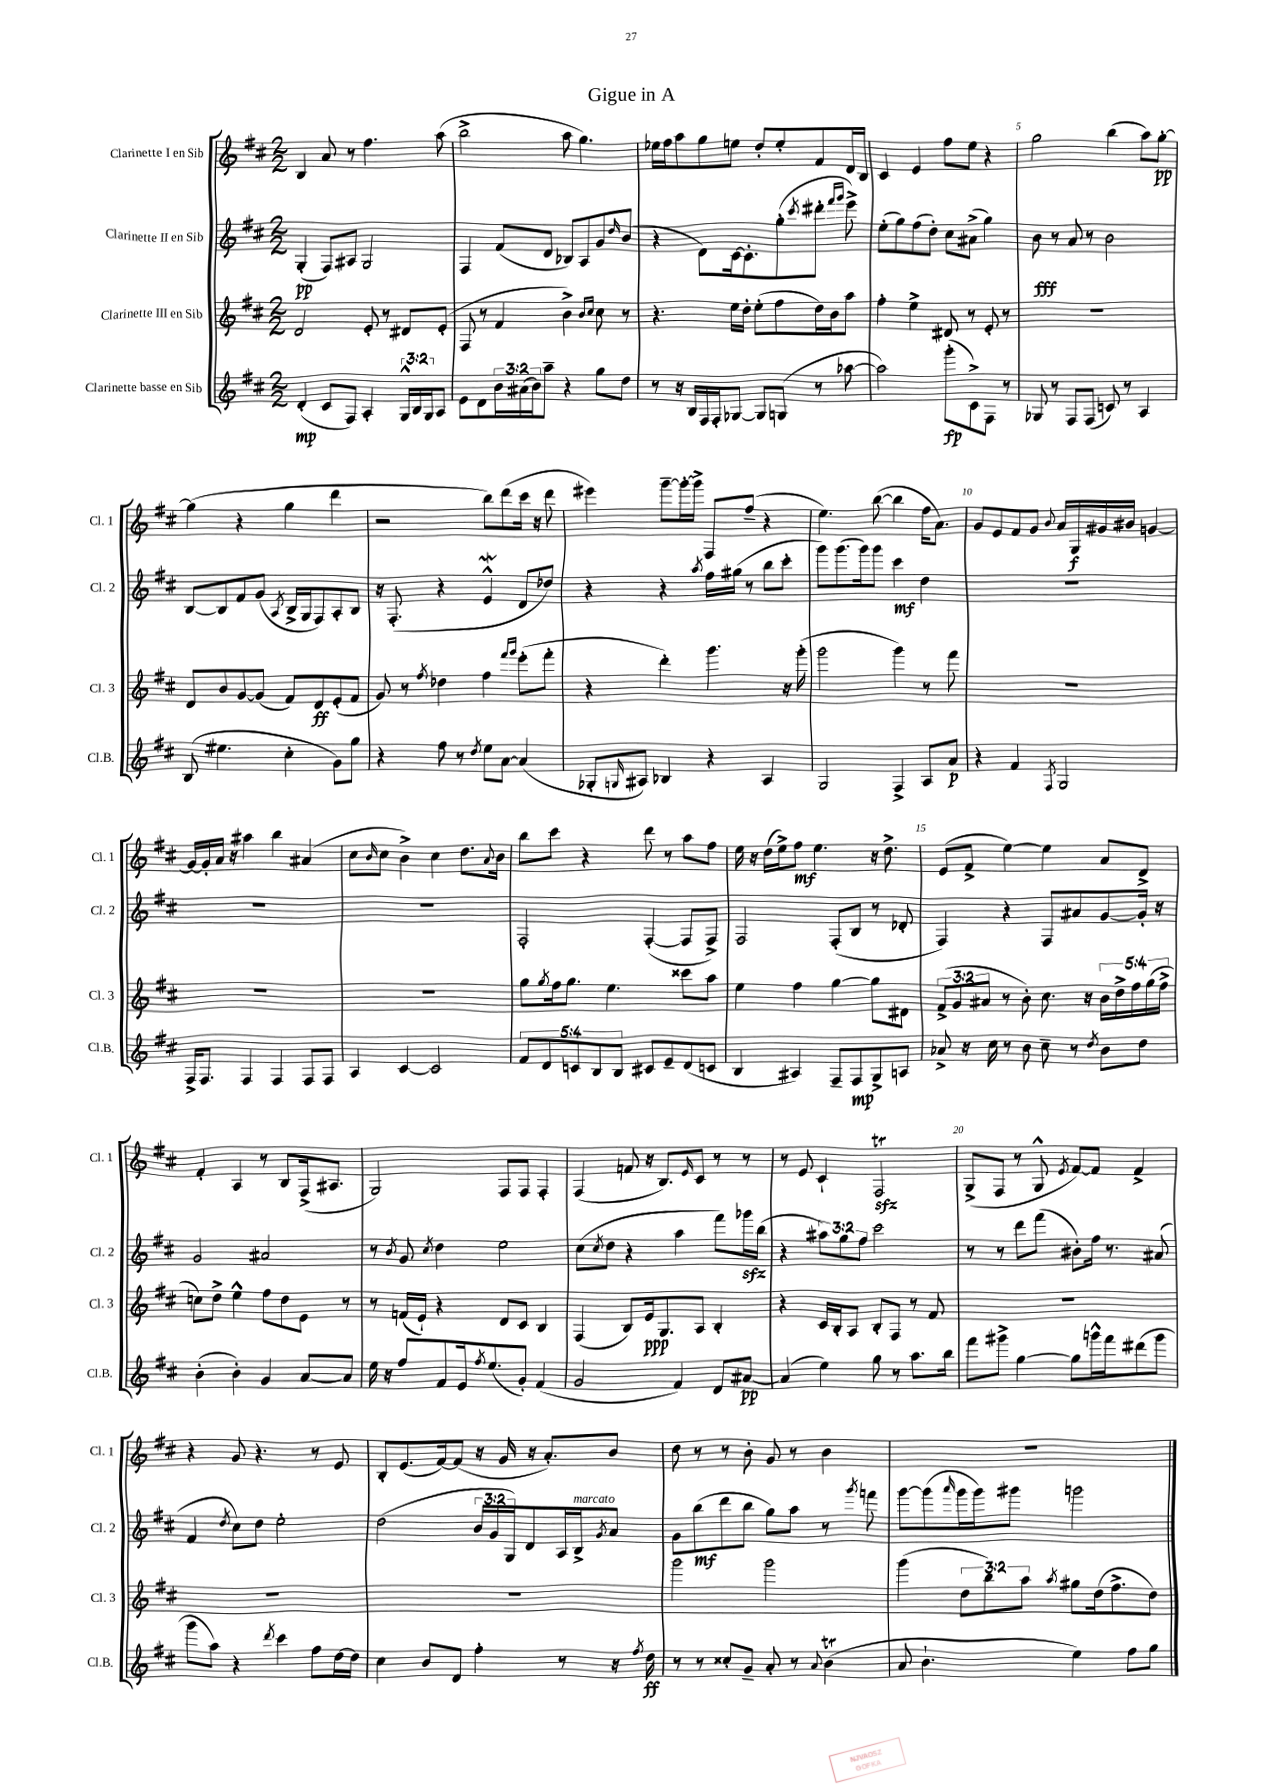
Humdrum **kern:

**kern	**kern	**kern	**kern
*staff4	*staff3	*staff2	*staff1
*clefG2	*clefG2	*clefG2	*clefG2
*k[f#c#]	*k[f#c#]	*k[f#c#]	*k[f#c#]
*M2/2	*M2/2	*M2/2	*M2/2
(4d'	2d	(4G'	4B
8c#	.	8F#)	8a
8F#)	.	8A#	8r
4A'	8e'	2G	4.ff#
.	8r	.	.
24G^^	8d#	.	.
24B	.	.	.
24G	.	.	.
8A	(8e'	.	(8aa
=	=	=	=
8e	8F#	4F#	2bb^
8d	8r	.	.
24b	4f#	(8f#	.
(24a#	.	.	.
24b)	.	.	.
8aa~	.	8d	.
4r	4b^)	8B-)	8aa
.	.	8A	4.gg)
.	16qqb	.	.
.	16qqcc#	.	.
8gg	8cc#	8g	.
.	.	16qqdd	.
8dd	8r	(8b	.
=	=	=	=
8r	4.r	4r	16ee-
.	.	.	16ff#
16r	.	.	8aa
16B	.	.	.
16F#	.	8d)	8gg
16F#'	.	.	.
[8G-	16ee	[16c#	8ee
.	16dd'	8.c#']	.
8G-]	(8ee'	.	8dd'
(8G	8ff#	(8gg'	8ee'
.	.	8qccc#	.
8r	16dd)	8ddd#'	8f#
.	16b	.	.
.	.	16qqfff#	.
.	.	16qqggg	.
[8aa-	8aa	8eee^)	16d
.	.	.	16B
=	=	=	=
2aa-])	4ff#'	(8ee'	4c#
.	.	8gg)	.
.	4ee^	(8ff#	4e
.	.	8dd')	.
(8ggg'	8d#	8cc#	8ff#
8c#^)	8r	(8a#^	8ee
8F#	8e'	4gg)	4r
8r	8r	.	.
=	=	=	=
8G-	1r	8b	2gg
8r	.	8r	.
8F#	.	8a	.
(8F#	.	8r	.
8c)	.	2b	(4bb
8r	.	.	.
4A	.	.	8aa)
.	.	.	[8gg'
=	=	=	=
(8B	8d	[8B	(4gg]
4.ee#	8b	8B]	.
.	[8g	8f#	4r
.	(8g]	(8g	.
.	.	8qA	.
4cc#'	8f#)	16B^	4gg
.	.	16G	.
.	8d	8F#)	.
8g)	(8e'	8A'	4ddd
8gg	8f#	8B	.
=	=	=	=
4r	8g)	16r	2r
.	.	(8.F#'	.
.	8r	.	.
.	8qff#	.	.
8ff#	4dd-	4r	.
8r	.	.	.
8qdd	.	.	.
8ee	4ff#	4e^^	8bb)
[8a	.	.	(8ddd
.	16qqfff#	.	.
.	16qqggg	.	.
(4a]	(8eee'	8d	16ccc#
.	.	.	16r
.	8fff#'	8dd-)	8ddd
=	=	=	=
8G-'	4r	4r	4eee#)
16qqG	.	.	.
8A#)	.	.	.
4B-	4ddd')	4r	[8ggg~
.	.	.	16ggg'_
.	.	.	16ggg^]
.	.	8qaa	.
4r	4.ggg	16ff#	8F#
.	.	(16gg#	.
.	.	8r	(8ff#~
4A#	.	8bb	4r
.	16r	8ccc#'	.
.	(16ggg'	.	.
=	=	=	=
2G	2ggg	8ggg)	4.ee)
.	.	(8.ggg	.
.	.	16ggg)	.
.	.	8ggg	([8bb
4F#^	4ggg)	4ccc#	4bb]
8A	8r	4dd	16ff#
.	.	.	8.a)
8a	8fff#	.	.
=	=	=	=
4r	1r	1r	8g
.	.	.	8e
4f#	.	.	8f#
.	.	.	8g
8qF#	.	.	8qqb
2G	.	.	16a
.	.	.	16G
.	.	.	16g#
.	.	.	16b#
.	.	.	[4g
=	=	=	=
16F#^	1r	1r	16g_
8.F#	.	.	16g']
.	.	.	16a
.	.	.	16r
4F#	.	.	4aa#
4F#	.	.	4bb
8F#	.	.	(4a#
8F#	.	.	.
=	=	=	=
4A	1r	1r	8cc#
.	.	.	16qqb
.	.	.	8cc#
[4c#	.	.	4b^)
2c#]	.	.	4cc#
.	.	.	8.dd
.	.	.	8qqa
.	.	.	16b
=	=	=	=
10f#	8gg	2F#'	8bb
10d	.	.	.
.	8qgg	.	.
.	16ff#	.	8ccc#
.	8.gg	.	.
10c	.	.	.
.	.	.	4r
10B	.	.	.
.	4.ee	.	.
10B	.	.	.
8c#	.	([4F#'	8ddd
8e~	.	.	8r
(8d	8ccc##	8F#]	8aa
8c	8aa	8F#^)	8ff#
=	=	=	=
4B	4ee	2F#	16ee
.	.	.	16r
.	.	.	(16dd
.	.	.	16ee^)
4A#)	4ff#	.	8ff#
.	.	.	4.ee
8F#~	[4gg	(8F#'	.
8F#	.	8B	.
8G^	8gg]	8r	16r
.	.	.	8.dd^
8A	8d#	8d-'	.
=	=	=	=
8a-^	(12f#^	4F#)	(8e
.	12g	.	.
16r	.	.	8f#^
.	12a#	.	.
16cc#	.	.	.
8r	8r	4r	[4ee)
8b	8b')	.	.
8cc#~	8.cc#	8F#	4ee]
8r	.	8a#	.
.	16r	.	.
8qdd	.	.	.
8b	20b	[8g	8a
.	20dd^	.	.
.	20ff#	.	.
8dd	.	16g']	8d^
.	(20gg	.	.
.	.	16r	.
.	20ff#^	.	.
=	=	=	=
(4b'	8cc)	2g	4f#'
.	8dd^	.	.
4b')	4ee^^	.	4A
4g	8ff#	2a#	8r
.	8dd	.	8B
[8a	8e	.	(16F#^
.	.	.	8.A#
8a]	8r	.	.
=	=	=	=
16ee	8r	8r	2G)
16r	.	.	.
.	.	8qb	.
8ff#	(16f	8g	.
.	16e`)	.	.
.	.	8qcc#	.
8f#	4r	4dd	.
16e	.	.	.
8qff#	.	.	.
(8.ee	.	.	.
.	8d	2ee	8F#
8g')	8c#	.	8F#
(4f#	4B	.	4F#'
=	=	=	=
2g	(4F#	(8cc#	(4F#
.	.	8qcc#	.
.	.	8dd	.
.	8B)	4r	8f
.	16e	.	16r
.	8.G	.	8.B)
4f#)	.	4aa	.
.	.	.	16qqe
.	8A	.	8c#
8d	4B'	8fff#)	8r
[8a#	.	16ggg-	8r
.	.	(16bb	.
=	=	=	=
(4a#]	4r	4r	8r
.	.	.	8e
4ee)	16c#	12aa#)	4c#`
.	16B'	.	.
.	.	12gg	.
.	8A	.	.
.	.	12ff#	.
8gg	8B'	2ccc#	2F#
8r	8F#	.	.
8.aa	8r	.	.
.	8f#	.	.
16bb	.	.	.
=	=	=	=
8fff#	1r	8r	(8G^
8ggg#^	.	8r	8F#
[4gg	.	8ddd	8r
.	.	(8fff#	8G^^
.	.	.	8qe
8gg]	.	8b#')	[8f#)
16ggg^^	.	16ff#	8f#]
16fff#	.	8.r	.
(8ddd#	.	.	4f#^
8ggg	.	(8a#	.
=	=	=	=
8ggg	1r	4f#	4r
8aa)	.	.	.
.	.	8qdd	.
4r	.	8cc#)	8g
.	.	8dd	4.r
8qddd	.	.	.
4ccc#	.	2ee'	.
8ff#	.	.	8r
[16dd	.	.	8e
16dd]	.	.	.
=	=	=	=
4cc#	1r	(2dd	8B'
.	.	.	(8.e
8b	.	.	.
.	.	.	[16f#)
8d	.	.	(8f#]
4ff#'	.	24b	16r
.	.	24g	.
.	.	.	16g
.	.	24G)	.
.	.	8d	16r
.	.	.	8.a')
8r	.	16A	.
.	.	16B^	.
.	.	8qg	.
16r	.	8a	8b
8qff#	.	.	.
16dd	.	.	.
=	=	=	=
8r	2ggg	8g	8dd
8r	.	(8bb	8r
8cc##'	.	8ddd	8r
8g~	.	8bb	8b'
8a'	2ggg	8gg)	8g
8r	.	8aa	8r
8qqa	.	.	.
(4b	.	8r	4b
.	.	8qggg	.
.	.	8fff	.
=	=	=	=
8a	(4ggg	[8ggg	1r
4.b`	.	(8ggg]	.
.	.	16qqaaa	.
.	12dd	16ggg	.
.	.	16ggg)	.
.	12bb)	.	.
.	.	8ggg#	.
.	12aa	.	.
.	8qaa	.	.
4ee)	8gg#	2ggg	.
.	(16dd	.	.
.	8.ff#^	.	.
8ff#	.	.	.
8gg	8dd)	.	.
==	==	==	==
*-	*-	*-	*-
